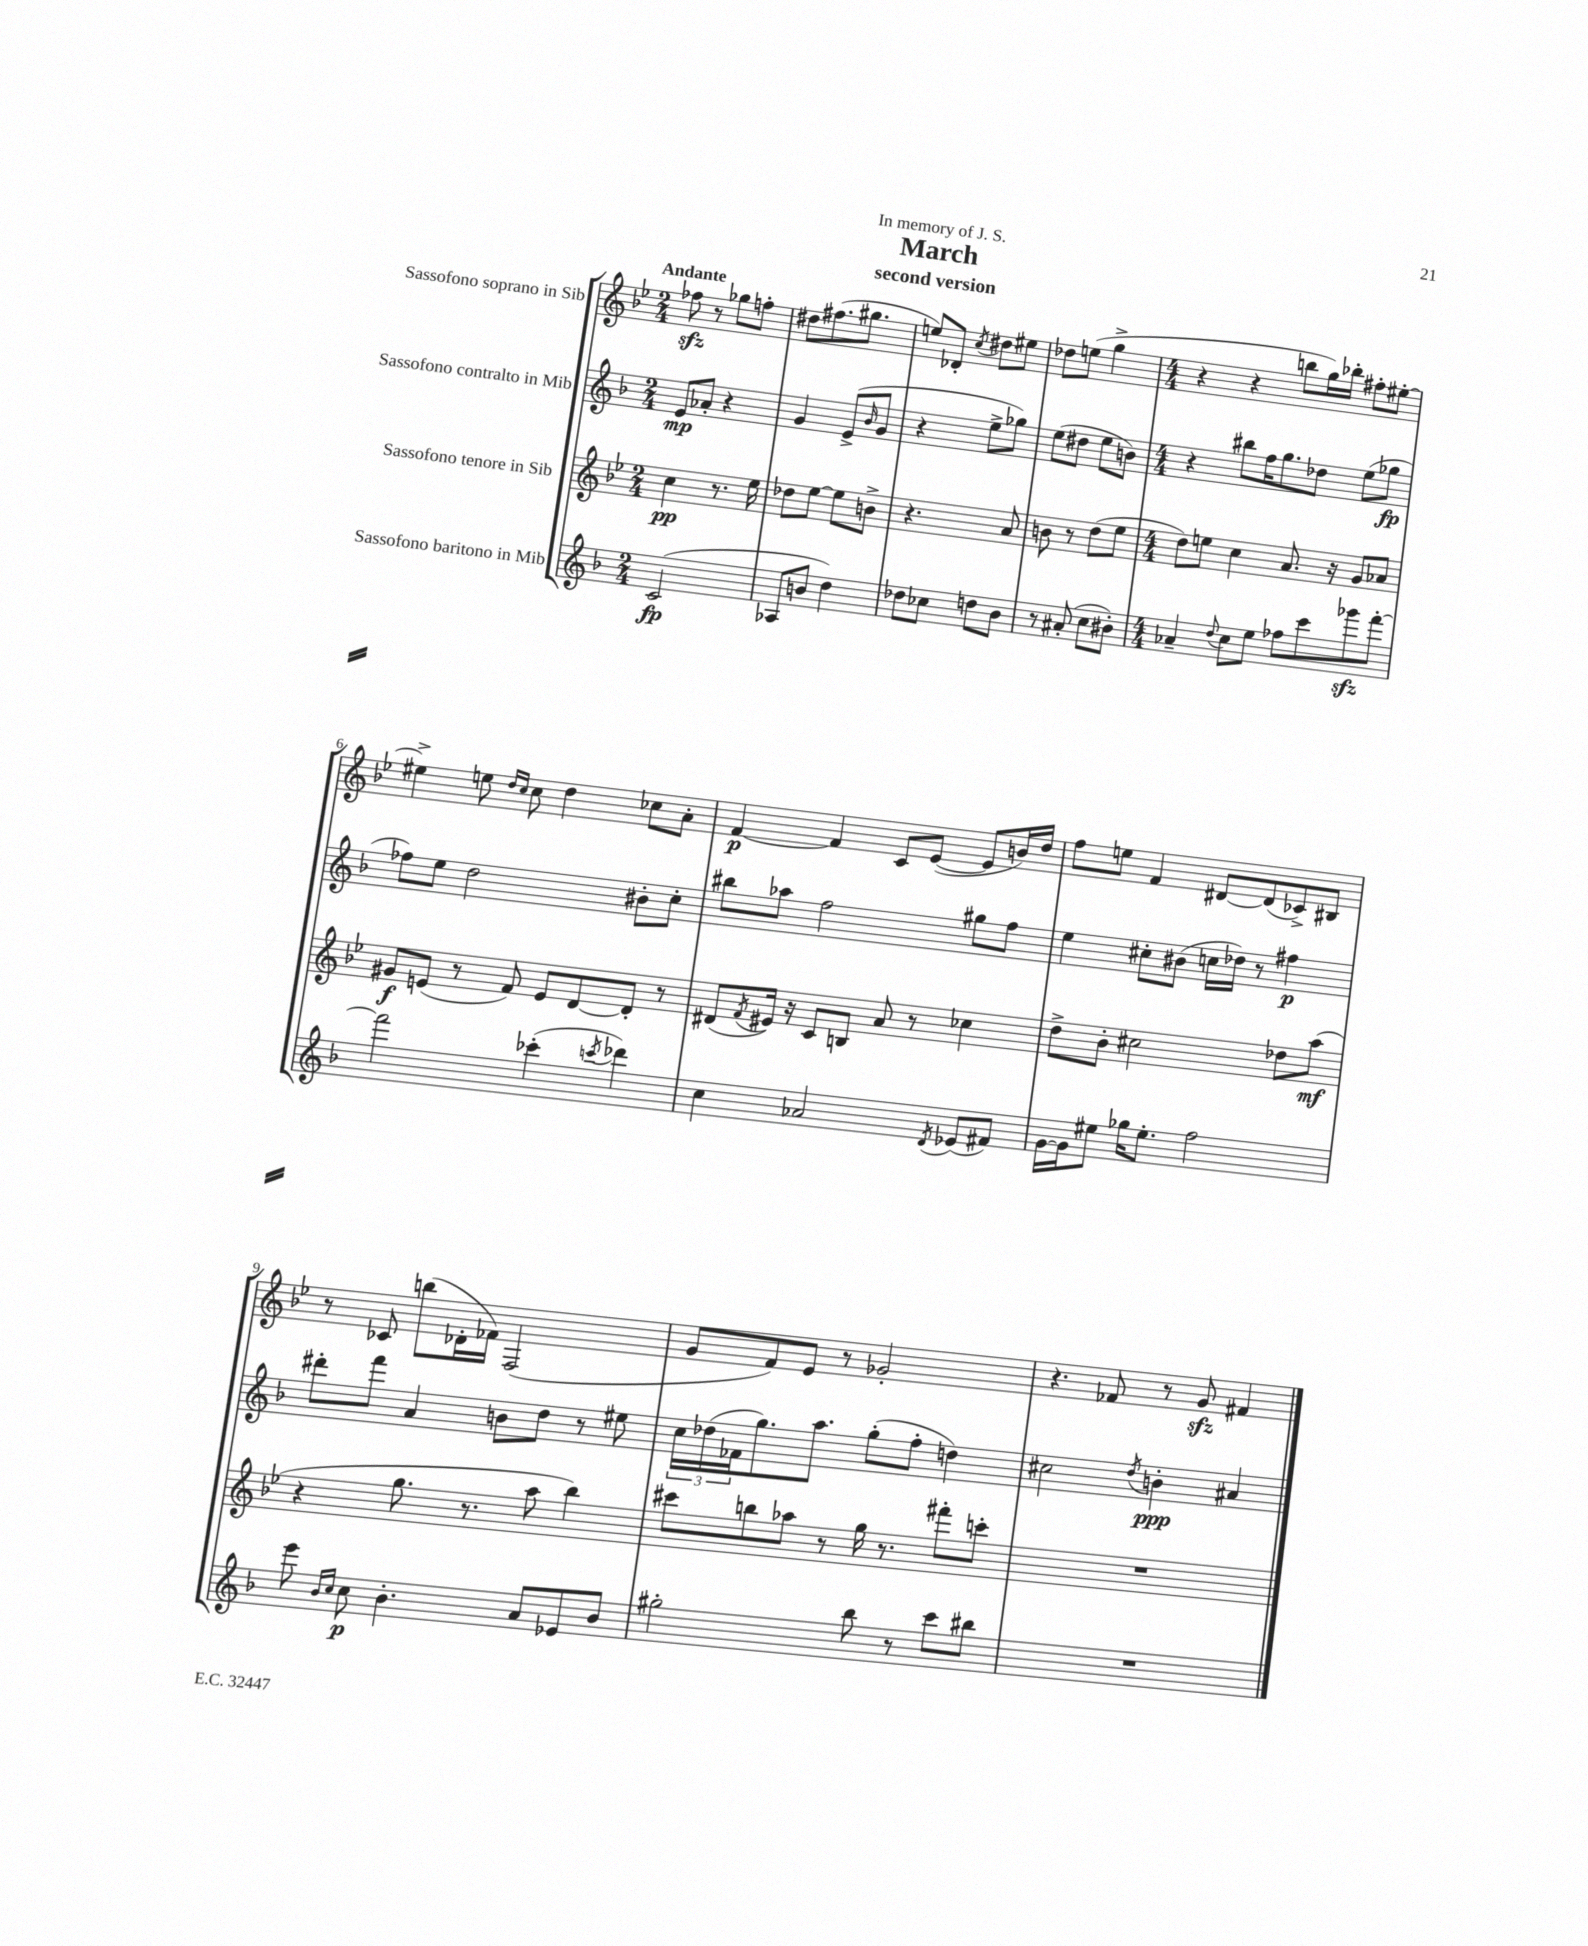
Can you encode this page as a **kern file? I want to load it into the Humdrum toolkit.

**kern	**kern	**kern	**kern
*staff4	*staff3	*staff2	*staff1
*clefG2	*clefG2	*clefG2	*clefG2
*k[b-]	*k[b-e-]	*k[b-]	*k[b-e-]
*M2/4	*M2/4	*M2/4	*M2/4
(2c	4cc	8e	8ff-
.	.	8a-'	8r
.	8.r	4r	8gg-
.	.	.	8ff'
.	16ee-	.	.
=	=	=	=
8A-	8dd-	4g	8dd#
8b	[8ee-	.	(8.ff#
4dd)	8ee-]	(8e^	.
.	.	.	8.gg#
.	.	16qqb-	.
.	8b^	8g	.
=	=	=	=
8dd-	4.r	4r	8ee)
8cc-	.	.	8d-'
.	.	.	8qcc
8dd	.	8ee^	8dd#
8b-	8a	8gg-)	8ee#
=	=	=	=
8r	8b	(8ee	8dd-
(8a#'	8r	8dd#	(8ee
8cc	(8dd	8ee	4gg^
8b#')	8ee-	8b)	.
=	=	=	=
*M4/4	*M4/4	*M4/4	*M4/4
4a-~	8dd)	4r	4r
.	8ee	.	.
8qqdd	.	.	.
8cc	4cc	8bb#	4r
8ee	.	16ff	.
.	.	8.gg	.
8ff-	8.a	.	8bb
8ccc	.	8dd-	16gg)
.	16r	.	16bb-'
8ggg-	8g	(8ee	8ff#'
[8fff'	8a-	8gg-	[8ee#'
=	=	=	=
2fff]	8g#	8ff-)	4ee#^]
.	(8e	8ee	.
.	8r	2dd	8ee
.	.	.	16qqdd
.	.	.	16qqcc
.	8f)	.	8cc
(4ccc-'	8e	.	4dd
.	[8d	.	.
8qccc	.	.	.
4ddd-)	8d']	8b#'	8cc-
.	8r	8cc'	8a'
=	=	=	=
4cc	(8d#	8bb#	[4f
.	8qf	.	.
.	16e#)	8aa-	.
.	16r	.	.
2a-	8c	2ff	4f]
.	8B	.	.
.	8a	.	8c
.	8r	.	([8e-
8qd	.	.	.
(8e-	4cc-	8gg#	8e-]
8f#)	.	8ff	16b)
.	.	.	16dd
=	=	=	=
[16g	8dd^	4ee	8ff
16g]	.	.	.
8ee#	8b-'	.	8ee
16gg-	2cc#	8cc#'	4f
8.ee#'	.	.	.
.	.	(8b#	.
2ff	.	16cc	[8d#
.	.	16dd-)	.
.	.	8r	(8d#]
.	8dd-	4ff#	8c-^)
.	(8aa	.	8B#
=	=	=	=
8eee	4r	8ddd#'	8r
16qqb-	.	.	.
16qqcc	.	.	.
8cc	.	8fff	8c-
4.b-'	8.gg	4a	(8bb
.	.	.	16d-'
.	8.r	.	16f-)
.	.	8b	(2F
8a	8aa	8dd	.
8e-	4bb-)	8r	.
8b-	.	8ee#	.
=	=	=	=
2gg#'	8ccc#	24cc	8g
.	.	(24dd-	.
.	.	24f-	.
.	8bb	8.gg)	8f)
.	8aa-	.	8e-
.	.	8.aa	.
.	8r	.	8r
8bb-	16gg	(8gg'	2g-'
.	8.r	.	.
8r	.	8ff'	.
8ccc	8fff#'	4dd)	.
8bb#	8ccc'	.	.
=	=	=	=
1r	1r	2cc#	4.r
.	.	.	8f-
.	.	8qdd	.
.	.	4b'	8r
.	.	.	8g
.	.	4a#	4f#
==	==	==	==
*-	*-	*-	*-
